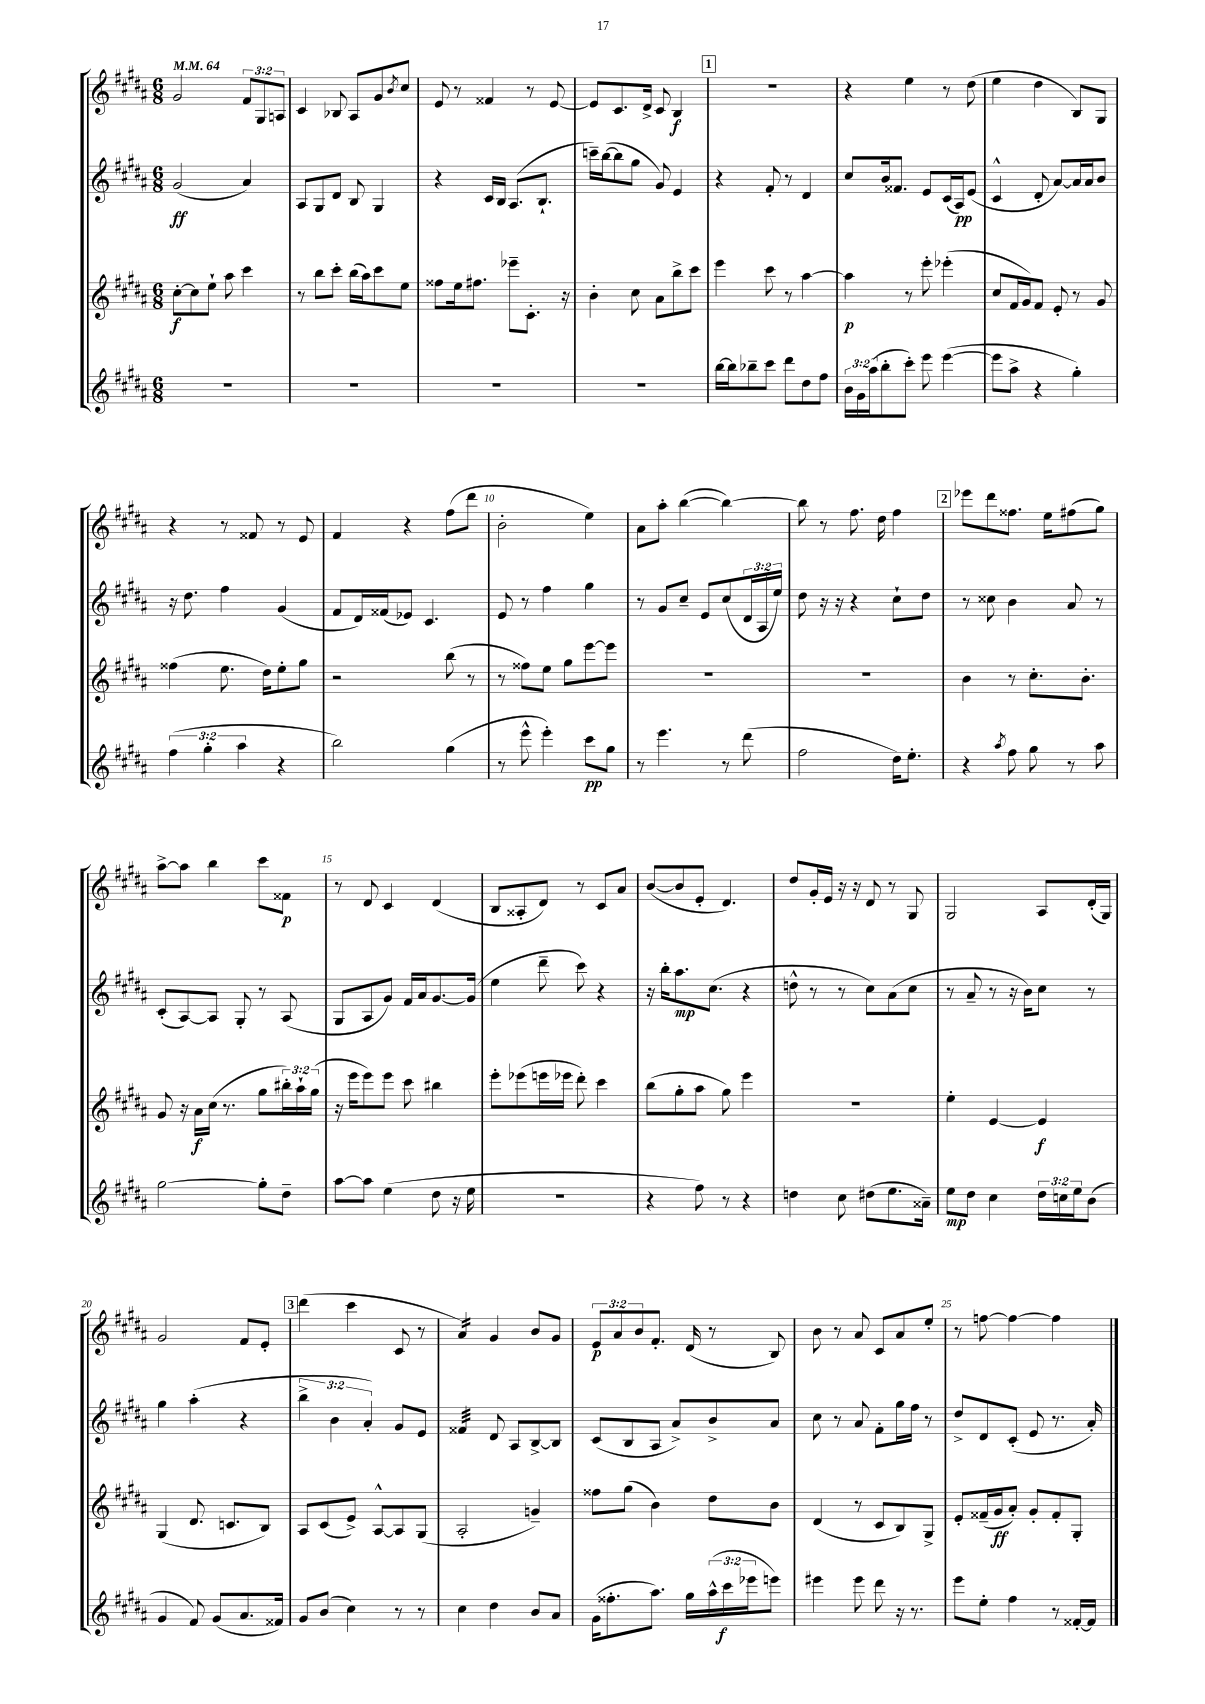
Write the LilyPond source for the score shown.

<<
\new StaffGroup <<
\new Staff = "s0" {
    \clef treble \key b \major \numericTimeSignature \time 6/8 \override Staff.TupletNumber.text = #tuplet-number::calc-fraction-text \tempo 4 = 64
    gis'2 \tuplet 3/2 { fis'8 gis8 a8 } |
    cis'4 bes8 ais8 gis'8 \acciaccatura { b'8 } cis''8 |
    e'8 r8 fisis'4 r8 e'8~ |
    e'8 cis'8. dis'16-> cis'8 b4\f |
    \mark \markup { \box "1" } R2. |
    r4 e''4 r8 dis''8( |
    e''4 dis''4 b8) gis8 |
    r4 r8 fisis'8 r8 e'8 |
    fis'4 r4 fis''8( dis'''8 |
    b'2-. e''4) |
    ais'8 ais''8-. b''4~( b''4~) |
    b''8 r8 fis''8. dis''16 fis''4 |
    \mark \markup { \box "2" } ees'''8 dis'''8 fisis''8. e''16 fis''8( gis''8) |
    ais''8~-> ais''8 b''4 cis'''8 fisis'8\p |
    r8 dis'8 cis'4 dis'4( |
    b8 aisis8-. dis'8) r8 cis'8 ais'8 |
    b'8~( b'8 e'8-. dis'4.) |
    dis''8 gis'16-. e'16 r16 r16 dis'8 r8 gis8 |
    gis2 ais8 dis'16-.( gis16) |
    gis'2 fis'8 e'8-. |
    \mark \markup { \box "3" } dis'''4( cis'''4 cis'8 r8 |
    ais'4:16) gis'4 b'8 gis'8 |
    \tuplet 3/2 { e'8\p ais'8 b'8 } fis'8.-. dis'16( r8 b8) |
    b'8 r8 ais'8 cis'8 ais'8 e''8-. |
    r8 f''8~ f''4~ f''4 \bar "|." |
}
\new Staff = "s1" {
    \clef treble \key b \major \numericTimeSignature \time 6/8 \override Staff.TupletNumber.text = #tuplet-number::calc-fraction-text
    gis'2\ff( ais'4) |
    ais8 gis8 dis'8 b8 gis4 |
    r4 cis'16 b16 ais8.( b8.-! |
    c'''16--) b''16~( b''8 gis''8 gis'8) e'4 |
    \mark \markup { \box "1" } r4 fis'8-. r8 dis'4 |
    cis''8 b'16 fisis'8. e'8 cis'16( ais16\pp) e'8( |
    cis'4-^ dis'8-. ais'8~) ais'16 ais'16 b'8 |
    r16 dis''8. fis''4 gis'4( |
    fis'8 dis'16) fisis'16( ees'8) cis'4. |
    e'8 r8 fis''4 gis''4 |
    r8 gis'8 cis''8-- e'8 cis''8( \tuplet 3/2 { dis'16 ais16 e''16) } |
    dis''8 r16 r16 r4 cis''8-! dis''8 |
    \mark \markup { \box "2" } r8 cisis''8 b'4 ais'8 r8 |
    cis'8-.( ais8~) ais8 gis8-. r8 ais8( |
    gis8 ais8 gis'8) fis'16 ais'16 gis'8.~ gis'16( |
    e''4 dis'''8-- cis'''8) r4 |
    r16 b''16-. ais''8.\mp cis''8.( r4 |
    d''8-^ r8 r8 cis''8) ais'8( cis''8 |
    r8 ais'8-- r8 r16 b'16) cis''8 r8 |
    gis''4 ais''4-.( r4 |
    \mark \markup { \box "3" } \tuplet 3/2 { b''4-> b'4 ais'4-.) } gis'8 e'8 |
    fisis'4:32 dis'8 ais8 b8~-> b8 |
    cis'8( b8 ais8 ais'8->) b'8-> ais'8 |
    cis''8 r8 ais'8 fis'8-. gis''16 fis''16 r8 |
    dis''8-> dis'8 cis'8-.( e'8 r8. ais'16-.) \bar "|." |
}
\new Staff = "s2" {
    \clef treble \key b \major \numericTimeSignature \time 6/8 \override Staff.TupletNumber.text = #tuplet-number::calc-fraction-text
    cis''8~-.\f cis''8 e''8-! ais''8 cis'''4 |
    r8 b''8 cis'''8-. b''16( ais''16) cis'''8 e''8 |
    fisis''8 e''16 fis''8. ees'''8-- cis'8.-. r16 |
    b'4-. cis''8 ais'8 b''8-> cis'''8 |
    \mark \markup { \box "1" } e'''4 cis'''8 r8 ais''4~ |
    ais''4\p r8 e'''8-. ees'''4-.( |
    cis''8 fis'16 gis'16) fis'8 e'8-. r8 gis'8 |
    fisis''4( e''8. dis''16) e''8-. gis''8 |
    r2 b''8( r8 |
    r8 fisis''8) e''8 gis''8 e'''8~ e'''8 |
    R2. |
    R2. |
    \mark \markup { \box "2" } b'4 r8 cis''8.-. b'8.-. |
    gis'8 r16 ais'16\f cis''16( r8. gis''8 \tuplet 3/2 { bis''16-.) ais''16-! gis''16( } |
    r16 e'''16 e'''8) e'''8 cis'''8 bis''4 |
    e'''8-. ees'''8( e'''16 ees'''16 dis'''8-.) cis'''4 |
    b''8( gis''8-. ais''8 gis''8) e'''4 |
    R2. |
    e''4-. e'4~ e'4\f |
    gis4( dis'8. c'8. b8) |
    \mark \markup { \box "3" } ais8 cis'8( e'8->) ais8~-^ ais8 gis8( |
    ais2-. g'4--) |
    fisis''8 gis''8( b'4) dis''8 b'8 |
    dis'4( r8 cis'8 b8) gis8-> |
    e'8-. fisis'16--( gis'16\ff ais'8-.) gis'8-. fisis'8-. gis8-. \bar "|." |
}
\new Staff = "s3" {
    \clef treble \key b \major \numericTimeSignature \time 6/8 \override Staff.TupletNumber.text = #tuplet-number::calc-fraction-text
    R2. |
    R2. |
    R2. |
    R2. |
    \mark \markup { \box "1" } b''16~ b''16 bes''8-- cis'''8 dis'''8 dis''8 fis''8 |
    \tuplet 3/2 { b'16 gis'16 ais''16( } b''8-. cis'''8-.) e'''8 e'''4~( |
    e'''8 ais''8-> r4 gis''4-.) |
    \tuplet 3/2 { fis''4( gis''4-. ais''4 } r4 |
    b''2) gis''4( |
    r8 e'''8-^ e'''4-.) cis'''8\pp gis''8 |
    r8 e'''4. r8 dis'''8( |
    fis''2 dis''16) e''8.-. |
    \mark \markup { \box "2" } r4 \acciaccatura { ais''8 } fis''8 gis''8 r8 ais''8 |
    gis''2~ gis''8-. dis''8-- |
    ais''8~ ais''8 e''4( dis''8 r16 e''16 |
    R2. |
    r4 fis''8) r8 r4 |
    d''4 cis''8 dis''8( e''8. aisis'16--) |
    e''8\mp dis''8 cis''4 \tuplet 3/2 { dis''16 c''16 e''16 } b'8( |
    gis'4 fis'8) gis'8( ais'8. fisis'16) |
    \mark \markup { \box "3" } gis'8 b'8( cis''4) r8 r8 |
    cis''4 dis''4 b'8 ais'8 |
    gis'16( fisis''8.-. ais''8.) gis''16 \tuplet 3/2 { ais''16-^( cis'''16\f ees'''16 } e'''8) |
    eis'''4 eis'''8 dis'''8 r16 r8. |
    e'''8 e''8-. fis''4 r8 fisis'16~-. fisis'16 \bar "|." |
}
>>
>>
\layout { \context { \Score \override BarNumber.break-visibility = ##(#f #t #t) barNumberVisibility = #(every-nth-bar-number-visible 5) } }
